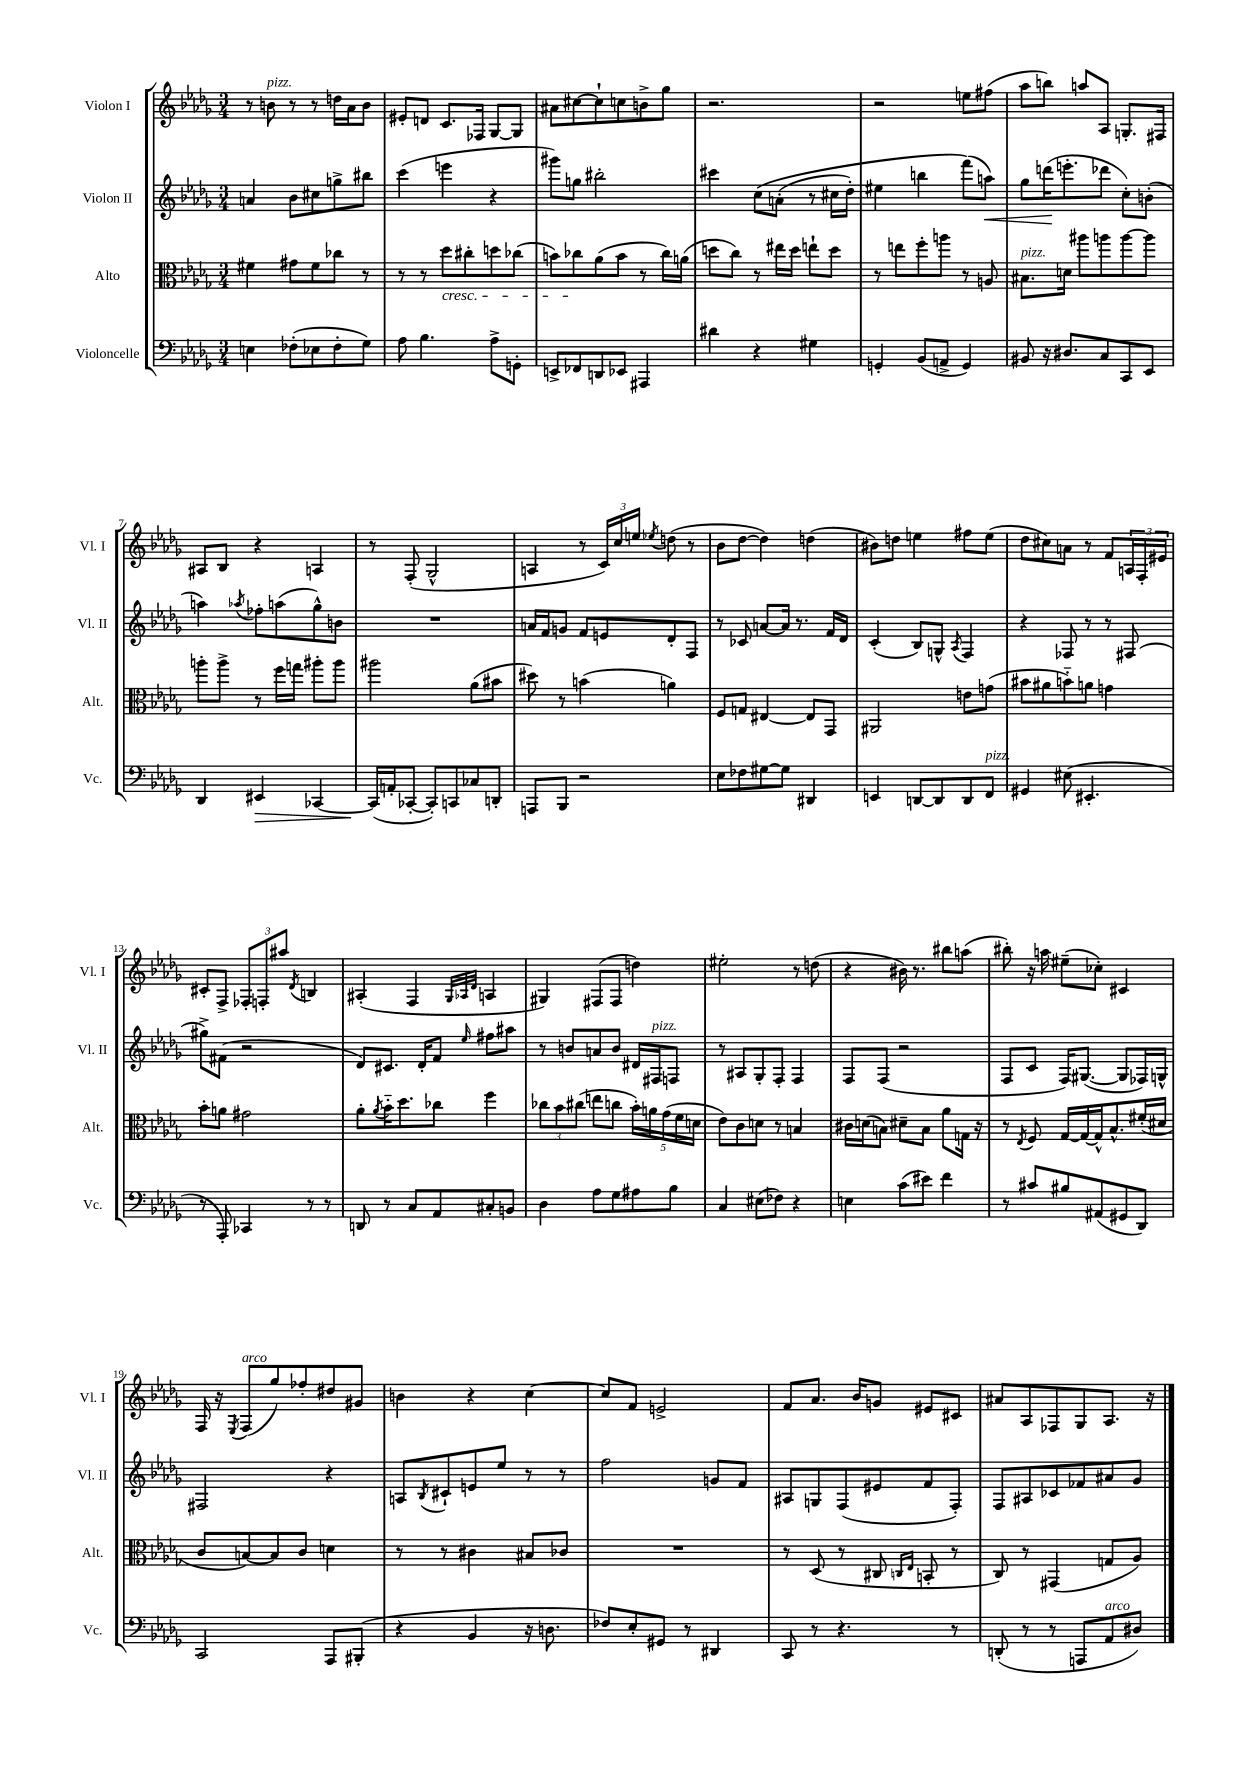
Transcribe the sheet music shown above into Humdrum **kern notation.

**kern	**dynam	**kern	**kern	**dynam	**kern
*part4	*part4	*part3	*part2	*part2	*part1
*staff4	*staff4	*staff3	*staff2	*staff2	*staff1
*I"Violoncelle	*	*I"Alto	*I"Violon II	*	*I"Violon I
*I'Vc.	*	*I'Alt.	*I'Vl. II	*	*I'Vl. I
*clefF4	*	*clefC3	*clefG2	*	*clefG2
*k[b-e-a-d-g-]	*	*k[b-e-a-d-g-]	*k[b-e-a-d-g-]	*	*k[b-e-a-d-g-]
*M3/4	*	*M3/4	*M3/4	*	*M3/4
=1	=1	=1	=1	=1	=1
4En\	.	4f#X\	4an/	.	8r
!	!	!	!	!	!LO:TX:a:i:t=pizz.
.	.	.	.	.	8bn\
(8F-X'\L	.	8g#X\L	8b-\L	.	8r
8E-X\	.	8f#\	8cc#X\	.	8r
8F-'\	.	8cc-X\J	8ggn^\	.	16ddn\LL
.	.	.	.	.	16a-\J
8G-\J)	.	8r	8bb#X\J	.	8b\J
=2	=2	=2	=2	=2	=2
8A-\	.	8r	(4ccc\	.	8e#X'/L
4.B-\	.	8r	.	.	8dn/J
!	!	!LO:TX:b:i:t=cresc.	!	!	!
.	.	8dd-\L	4eeen\	.	8.c/L
.	.	8cc#X'\	.	.	.
.	.	.	.	.	16F-X/Jk
8A-^\L	.	8ddn\	4r	.	[8G-/L
8GGn'\J	.	(8cc-X\J	.	.	8G-/J]
=3	=3	=3	=3	=3	=3
8EEn^/L	.	8bn\L)	8ggg#X\L)	.	8a#X\L
8FF-X/	.	8cc-X\	8ggn\J	.	[8cc#X\
8DDn/	.	(8a-\	2bb#X'\	.	8cc#`\]
8EE-X/J	.	8b\J	.	.	8ccn\
4AAA#X/	.	8r	.	.	8bn^\
.	.	16cc-\LL)	.	.	8gg-\J
.	.	(16an\JJ	.	.	.
=4	=4	=4	=4	=4	=4
4d#X\	.	8ddn\L	4ccc#X\	.	2.r
.	.	8cc\J)	.	.	.
4r	.	8r	(8cc\L	.	.
.	.	16ee#X\LL	(8an'\J	.	.
.	.	16dd\JJ	.	.	.
4G#X\	.	8een`\L	8r	.	.
.	.	8dd\J	16cc#X\LL	.	.
.	.	.	16dd-'\JJ)	.	.
=5	=5	=5	=5	=5	=5
4GGn'/	.	8r	4ee#X\	.	2r
.	.	8een\L	.	.	.
(8BB-/L	.	8ff'\	4bbn\	.	.
8AAn^/J	.	8aan\J	.	.	.
4GG/)	.	8r	(8fff\L)	.	8een\L
!	!	!	!	!LO:HP:b	!
.	.	8An/	8aan\J)	<	(8ff#X\J
=6	=6	=6	=6	=6	=6
!	!	!LO:TX:a:i:t=pizz.	!	!	!
8BB#X/	.	8.B#X\L	8gg-\L	.	8aa-\L
16r	.	.	(16dddn\K	.	8bbn\J)
8.D#X/L	.	16dn\Jk	8.eeen'\	[	.
.	.	8aa#X\L	.	.	8aan/L
8C/	.	8aan\	8ddd-X\J	.	8A-/J
8CC/	.	[8aa\	8cc'\L)	.	8.Gn'/L
8EE-/J	.	8aa\J]	(8bn'\J	.	.
.	.	.	.	.	16F#X/Jk
!!LO:LB:g=z
=7	=7	=7	=7	=7	=7
4DD-/	.	8aan'\L	4aan\)	.	8A#X/L
.	.	8aa^\J	.	.	8B-/J
.	.	.	8qaa-X/	.	.
!	!LO:HP:b	!	!	!	!
4EE#X/	>	8r	8ff-X'\L	.	4r
.	.	16ff\LL	(8aan\	.	.
.	.	16ggn\JJ	.	.	.
[4CC-X/	.	8aa#X'\L	8gg-^^\)	.	4An/
.	.	8aa#\J	8bn\J	.	.
=8	=8	=8	=8	=8	=8
(16CC-/LL]	.	2aa#X\	2.r	.	8r
16AAn'/J	]	.	.	.	.
[8CC-X'/J	.	.	.	.	(8F'/
8CC-'/L])	.	.	.	.	2G-^^/
8CCn/	.	.	.	.	.
8C-X/	.	(8a-\L	.	.	.
8DDn'/J	.	8b#X\J	.	.	.
=9	=9	=9	=9	=9	=9
8AAAn/L	.	8dd#X\)	16an/LL	.	4An/
.	.	.	16f/J	.	.
8BBB-/J	.	8r	8gn/J	.	.
2r	.	(4bn\	8f/L	.	8r
.	.	.	8en/	.	24c/LL)
.	.	.	.	.	24cc/
.	.	.	.	.	24een/JJ
.	.	.	.	.	8qee-X/
.	.	4an\)	8d-'/	.	(8ddn\
.	.	.	8F/J	.	8r
=10	=10	=10	=10	=10	=10
8E-\L	.	8F/L	8r	.	8b-\L
8F-X\	.	8Gn/J	8c-X/	.	[8dd-\J
[8G#X\	.	[4E#X/	[8an/L	.	4dd-\])
8G#\J]	.	.	16a/Jk]	.	.
.	.	.	8.r	.	.
4DD#X/	.	8E#/L]	.	.	(4ddn\
.	.	8GG-/J	16f/LL	.	.
.	.	.	16d-/JJ	.	.
=11	=11	=11	=11	=11	=11
4EEn/	.	2AA#X/	(4c'/	.	8b#X\L)
.	.	.	.	.	8ddn\J
[8DDn/L	.	.	8B-/L)	.	4een\
8DD/]	.	.	8Gn^^/J	.	.
.	.	.	8qA-/	.	.
8DD/	.	8en\L	4F/	.	8ff#X\L
!LO:TX:a:i:t=pizz.	!	!	!	!	!
8FF/J	.	(8gn\J	.	.	(8ee\J
=12	=12	=12	=12	=12	=12
4GG#X/	.	8b#X\L	4r	.	8dd-\L
.	.	8a#X\	.	.	8cc#X\)
(8E#X\	.	8bn\)	8F-X/	.	8an\J
4.EE#X'/	.	8an\J	8r	.	8r
.	.	4gn\	8r	.	8f/L
.	.	.	(8F#X/	.	24An/L
.	.	.	.	.	24F'/
.	.	.	.	.	24e#X/JJ
!!LO:LB:g=z
=13	=13	=13	=13	=13	=13
8r	.	8b-'\L	8gg#X^\L)	.	8c#X'/L
8AAA-'/)	.	8an\J	(8f#X\J	.	8F^/J
4CC-X/	.	2g#X\	2r	.	12F-X'/L
.	.	.	.	.	12Fn'/
.	.	.	.	.	12aa#X/J
.	.	.	.	.	8qd-/
8r	.	.	.	.	4Bn/
8r	.	.	.	.	.
=14	=14	=14	=14	=14	=14
8DDn/	.	8a-'\L	8d-/L)	.	(4A#X'/
.	.	8qa-/	.	.	.
8r	.	16b-\K	8.c#X/J	.	.
.	.	8.dd-\	.	.	.
8C/L	.	.	.	.	4F/
.	.	.	16d-'/KL	.	.
8AA-/	.	8cc-X\J	8f/J	.	.
.	.	.	.	.	32qqG-/LLL
.	.	.	.	.	32qqA-X/
.	.	.	16qqee-/	.	32qqd-/JJJ
8C#X'/	.	4ff\	8ff#X\L	.	4An/
8BBn/J	.	.	8aa#X\J	.	.
=15	=15	=15	=15	=15	=15
4D-\	.	12cc-X\L	8r	.	4G#X/)
.	.	12b-\	.	.	.
.	.	.	8bn/L	.	.
.	.	(12cc#X\J	.	.	.
8A-\L	.	8een\L	8an/	.	(8F#X/L
8G-\	.	8ccn\J	8b/J	.	8F#/J
8A#X\	.	20b-'\LL)	16d#X/LL	.	4ddn\)
.	.	20an\	.	.	.
!	!	!	!LO:TX:a:i:t=pizz.	!	!
.	.	.	16F#X/J	.	.
.	.	(20g-\	.	.	.
8B-\J	.	.	8Fn/J	.	.
.	.	20f\	.	.	.
.	.	20dn\JJ	.	.	.
=16	=16	=16	=16	=16	=16
4C/	.	8e-\L)	8r	.	2ee#X'\
.	.	8c\	8A#X/L	.	.
(8E#X\L	.	8dn\J	8G-'/	.	.
8F-X\J)	.	8r	8F'/J	.	.
4r	.	4Bn/	4F/	.	8r
.	.	.	.	.	(8ddn\
=17	=17	=17	=17	=17	=17
4En\	.	16c#X\LL	8F/L	.	4r
.	.	(16dn\J	.	.	.
.	.	8Bn\J)	(8F/J	.	.
(8c\L	.	8d#X~\L	2r	.	16b#X\)
.	.	.	.	.	8.r
8e#X\J)	.	8B\J	.	.	.
4f\	.	8a-\L	.	.	8bb#X\L
.	.	16Gn\Jk	.	.	(8aan\J
.	.	16r	.	.	.
=18	=18	=18	=18	=18	=18
8r	.	8r	8F/L	.	8bb#X'\)
.	.	8qE-/	.	.	.
8c#X/L	.	8F/	8c/J	.	16r
.	.	.	.	.	16aan\
8B#X/	.	[16G-/LL	16F/KL)	.	(8ee#X~\L
.	.	16G-/_	([8.G#X/J	.	.
(8AA#X/	.	16G-^^/J]	.	.	8cc-X'\J)
.	.	8.B-^^/	.	.	.
8GG#X/	.	.	8G#/L]	.	4c#X/
8DD-/J)	.	(16f#X'/L	16F-X/L)	.	.
.	.	16d#X/JJ	16Gn^^/JJ	.	.
!!LO:LB:g=z
=19	=19	=19	=19	=19	=19
2CC/	.	8c/L	2F#X/	.	16F/
.	.	.	.	.	16r
.	.	.	.	.	8qE-/
!	!	!	!	!	!LO:TX:a:i:t=arco
.	.	[8Bn/)	.	.	(8F/L
.	.	8B/]	.	.	8gg-/)
.	.	8c/J	.	.	8ff-X'/
8AAA-/L	.	4dn\	4r	.	8dd#X/
(8BBB#X'/J	.	.	.	.	8g#X/J
=20	=20	=20	=20	=20	=20
4r	.	8r	8An/L	.	4bn\
.	.	.	8qB-/	.	.
.	.	8r	8c#X`/	.	.
4BB-/	.	4c#X\	8en/	.	4r
.	.	.	8ee-/J	.	.
16r	.	8B#X/L	8r	.	[4cc\
8.Dn\	.	.	.	.	.
.	.	8c-X/J	8r	.	.
=21	=21	=21	=21	=21	=21
8F-X/L)	.	2.r	2ff\	.	8cc/L]
8E-'/	.	.	.	.	8f/J
8GG#X/J	.	.	.	.	2en^/
8r	.	.	.	.	.
4DD#X/	.	.	8gn/L	.	.
.	.	.	8f/J	.	.
=22	=22	=22	=22	=22	=22
8CC/	.	8r	8A#X/L	.	8f/L
8r	.	(8D-/	8Gn/	.	8.a-/J
4.r	.	8r	(8F/	.	.
.	.	.	.	.	16b-/KL
.	.	8C#X/	8e#X/	.	8gn/J
.	.	16qqCn/LL	.	.	.
.	.	16qqE-/JJ	.	.	.
.	.	8BBn'/	8f/	.	8e#X/L
8r	.	8r	8F'/J)	.	8c#X/J
=23	=23	=23	=23	=23	=23
(8DDn'/	.	8C/)	8F/L	.	8a#X/L
8r	.	8r	8A#X/	.	8A-/
8r	.	(4GG#X/	8c-X/	.	8F-X/
8AAAn/L	.	.	8f-X/	.	8G-/
!LO:TX:a:i:t=arco	!	!	!	!	!
8AA-/	.	8Gn/L	8a#X/	.	8.A-/J
8D#X/J)	.	8A-/J)	8g-/J	.	.
.	.	.	.	.	16r
==	==	==	==	==	==
*-	*-	*-	*-	*-	*-
